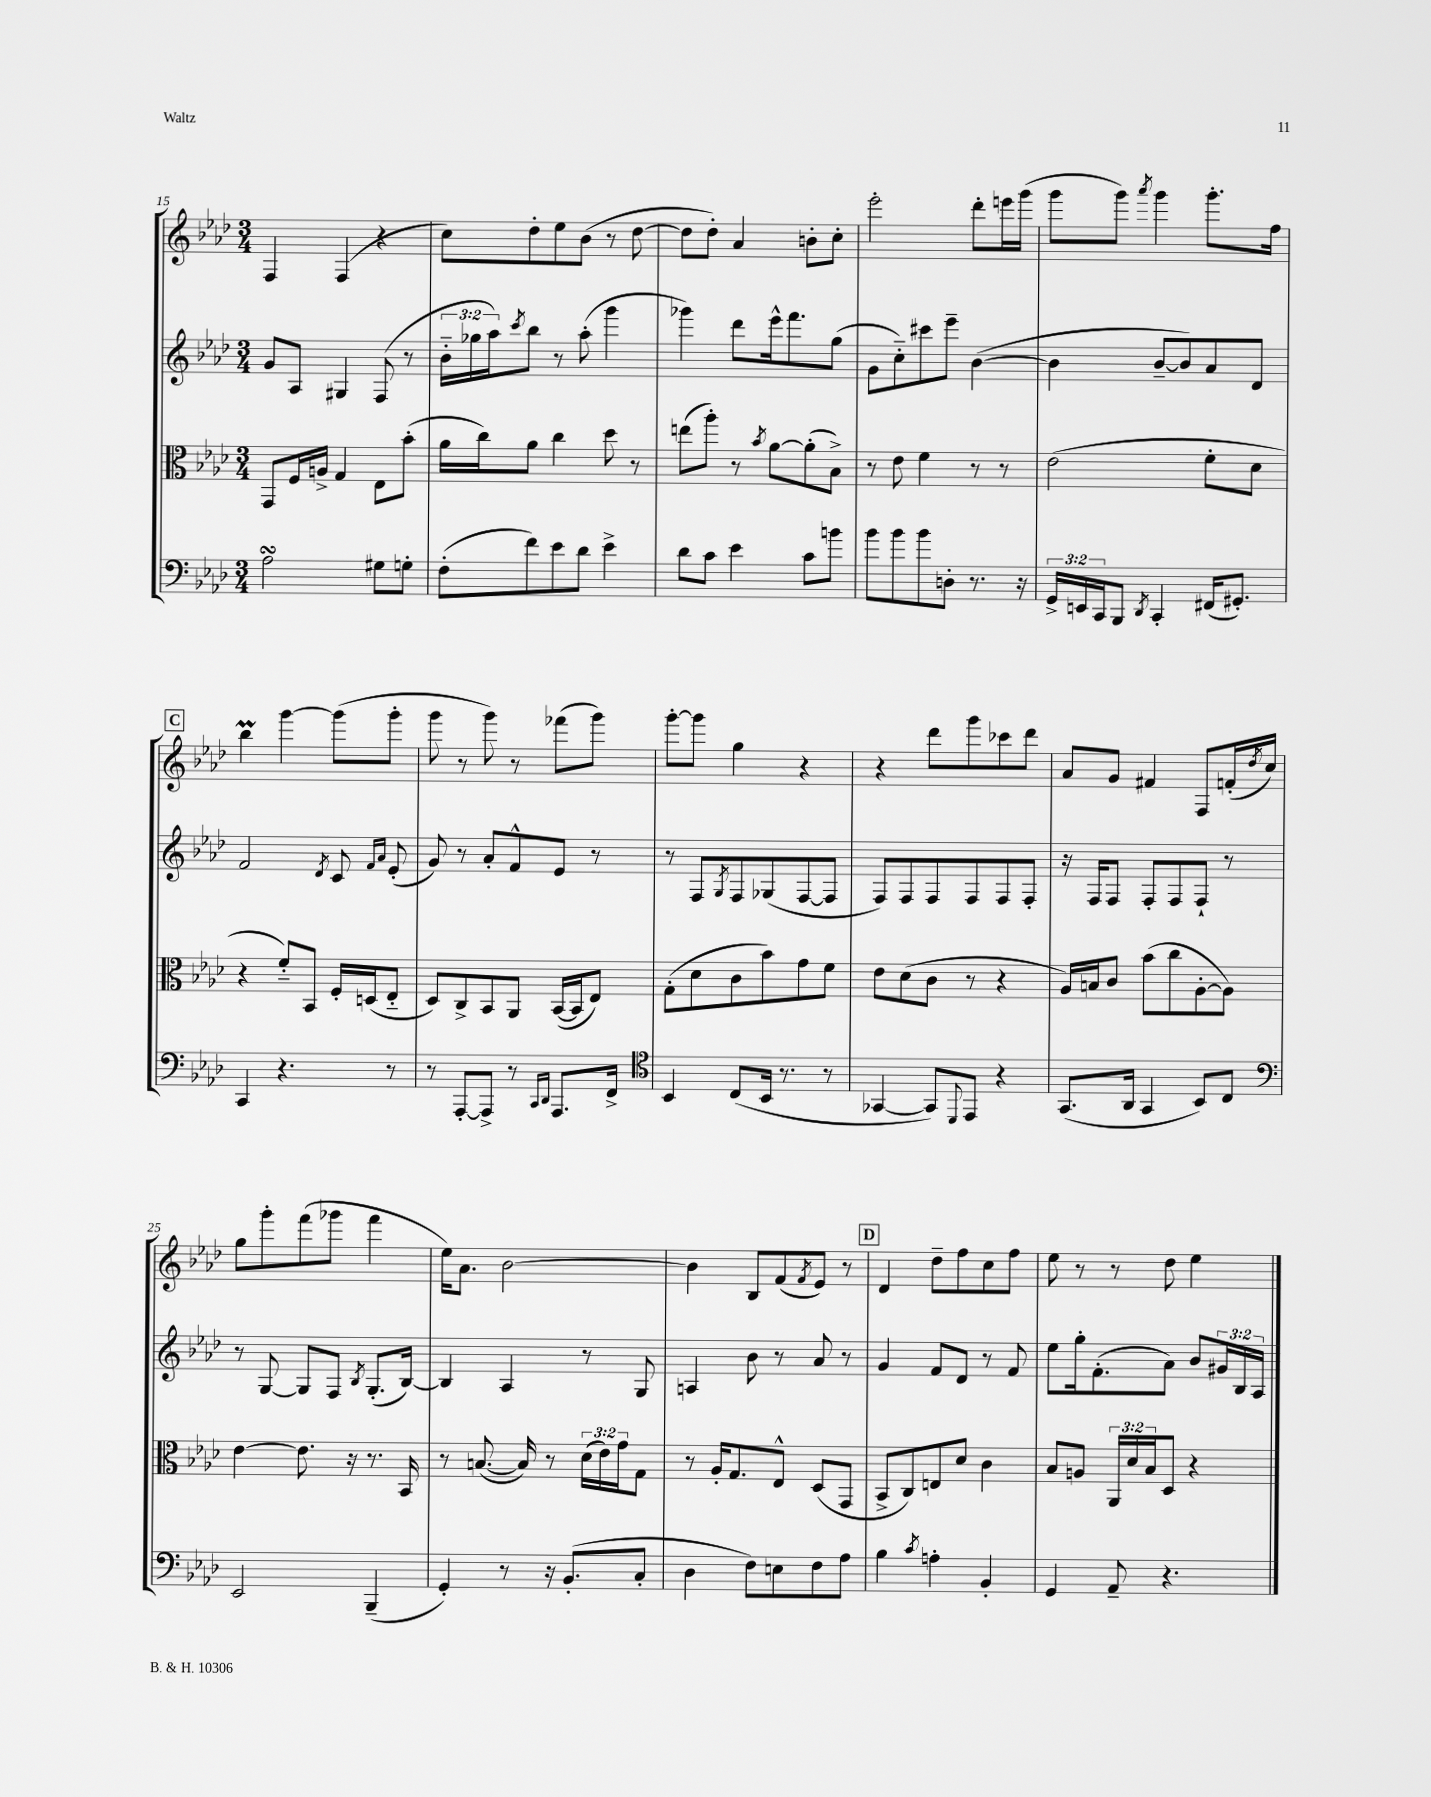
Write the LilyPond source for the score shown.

<<
\new StaffGroup <<
\new Staff = "s0" {
    \clef treble \key aes \major \numericTimeSignature \time 3/4
    f4 f4( r4 |
    c''8) des''8-. ees''8 bes'8( r8 des''8~ |
    des''8 des''8-.) aes'4 b'8-. c''8-. |
    ees'''2-. des'''8-. e'''16 g'''16( |
    g'''8 g'''8) \acciaccatura { aes'''8 } g'''4 g'''8.-. f''16 |
    \mark \markup { \box "C" } bes''4\prall g'''4~ g'''8( g'''8-. |
    g'''8 r8 g'''8) r8 fes'''8( g'''8) |
    g'''8~-. g'''8 g''4 r4 |
    r4 des'''8 g'''8 ces'''8 des'''8 |
    aes'8 g'8 fis'4 f8 f'16-.( \acciaccatura { des''8 } c''16) |
    g''8 g'''8-. f'''8( ges'''8 f'''4 |
    ees''16) aes'8. bes'2~ |
    bes'4 bes8 f'8( \acciaccatura { f'8 } ees'8) r8 |
    \mark \markup { \box "D" } des'4 des''8-- f''8 c''8 f''8 |
    ees''8 r8 r8 des''8 ees''4 \bar "|." |
}
\new Staff = "s1" {
    \clef treble \key aes \major \numericTimeSignature \time 3/4 \override Staff.TupletNumber.text = #tuplet-number::calc-fraction-text
    g'8 aes8 gis4 f8( r8 |
    \tuplet 3/2 { bes'16-_ ges''16 aes''16) } \acciaccatura { c'''8 } bes''8 r8 aes''8-.( g'''4 |
    ges'''4) des'''8 ees'''16-^ f'''8. g''8( |
    g'8 c''8-_) cis'''8 ees'''8-- bes'4~( |
    bes'4 bes'8~-- bes'8) aes'8 des'8 |
    \mark \markup { \box "C" } f'2 \acciaccatura { des'8 } c'8 \grace { f'16 aes'16 } ees'8-.( |
    g'8) r8 aes'8-. f'8-^ ees'8 r8 |
    r8 f8 \acciaccatura { g8 } f8 ges8( f8~ f8 |
    f8) f8 f8 f8 f8 f8-. |
    r16 f16 f8 f8-. f8 f8-! r8 |
    r8 g8~ g8 f8 \acciaccatura { bes8 } g8.-.( bes16~) |
    bes4 aes4 r8 g8 |
    a4 bes'8 r8 aes'8 r8 |
    \mark \markup { \box "D" } g'4 f'8 des'8 r8 f'8 |
    ees''8 g''16-. f'8.-.( aes'8) bes'8 \tuplet 3/2 { gis'16 bes16 aes16 } \bar "|." |
}
\new Staff = "s2" {
    \clef alto \key aes \major \numericTimeSignature \time 3/4 \override Staff.TupletNumber.text = #tuplet-number::calc-fraction-text
    g,8 f16 a16-> g4 ees8 bes'8-.( |
    aes'16 c''16) aes'8 c''4 des''8 r8 |
    e''8( aes''8-.) r8 \acciaccatura { bes'8 } aes'8~ aes'8-.( bes8->) |
    r8 ees'8 f'4 r8 r8 |
    ees'2( f'8-. des'8 |
    \mark \markup { \box "C" } r4 f'8-_) bes,8 f16-. d16( ees8-_ |
    des8) c8-> bes,8 aes,8 bes,16~( bes,16 ees8) |
    g8-.( des'8 c'8 bes'8) g'8 f'8 |
    ees'8 des'8( c'8 r8 r4 |
    aes16) b16 c'8 bes'8( c''8 aes8~-. aes8) |
    ees'4~ ees'8. r16 r8. bes,16 |
    r8 b8.~( b16) r8 \tuplet 3/2 { des'16( ees'16) g'16 } g8 |
    r8 aes16-. g8. ees8-^ des8( g,8 |
    \mark \markup { \box "D" } bes,8-> c8) e8 des'8 c'4 |
    bes8 a8 \tuplet 3/2 { aes,16 des'16 bes16 } des8 r4 \bar "|." |
}
\new Staff = "s3" {
    \clef bass \key aes \major \numericTimeSignature \time 3/4 \override Staff.TupletNumber.text = #tuplet-number::calc-fraction-text
    aes2\turn gis8 g8-. |
    f8-.( f'8) ees'8 des'8 ees'4-> |
    des'8 c'8 ees'4 c'8 b'8 |
    bes'8 bes'8 bes'8 d8-. r8. r16 |
    \tuplet 3/2 { g,16-> e,16 c,16 } bes,,8 \acciaccatura { des,8 } c,4-. fis,16( gis,8.-.) |
    \mark \markup { \box "C" } c,4 r4. r8 |
    r8 aes,,8~-. aes,,8-> r8 \grace { c,16 des,16 } aes,,8. f,16-> |
    \clef tenor bes,4 c8( bes,16 r8. r8 |
    ges,4~ ges,8) \appoggiatura { des,8 } ees,8 r4 |
    g,8.( aes,16 g,4 bes,8) c8 |
    \clef bass ees,2 bes,,4--( |
    g,4-.) r8 r16 bes,8.-.( c8-. |
    des4 f8) e8 f8 aes8 |
    \mark \markup { \box "D" } bes4 \acciaccatura { c'8 } a4-. bes,4-. |
    g,4 aes,8-- r4. \bar "|." |
}
>>
>>
\layout { \context { \Score currentBarNumber = #15 } }
